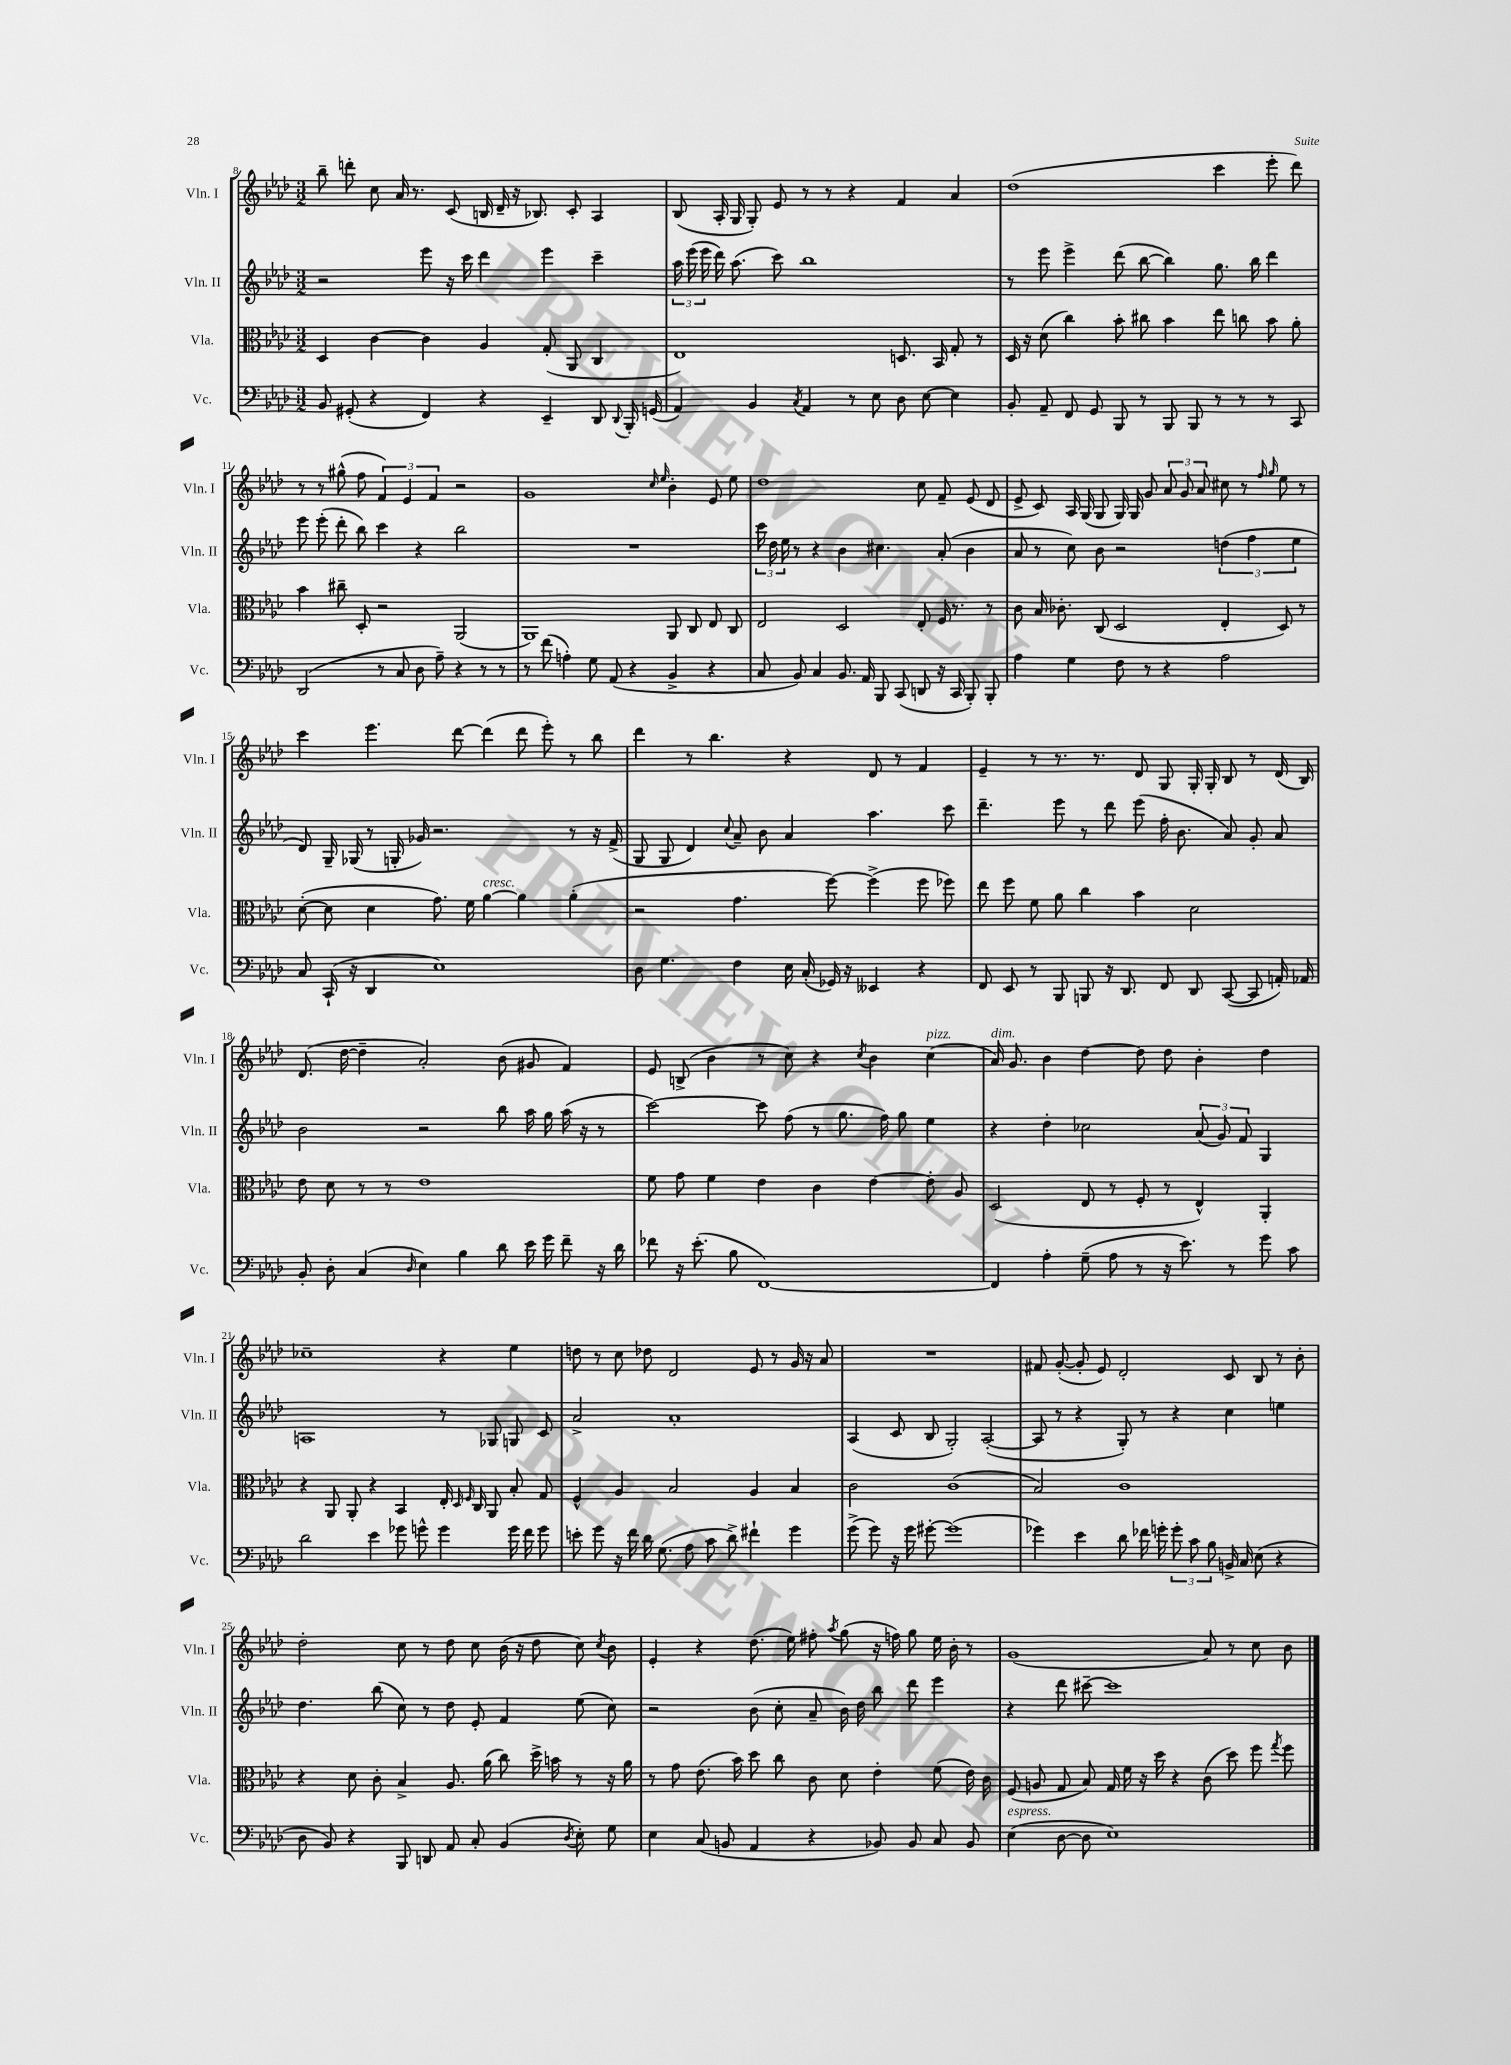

**kern	**kern	**kern	**kern
*staff4	*staff3	*staff2	*staff1
*clefF4	*clefC3	*clefG2	*clefG2
*k[b-e-a-d-]	*k[b-e-a-d-]	*k[b-e-a-d-]	*k[b-e-a-d-]
*M3/2	*M3/2	*M3/2	*M3/2
8BB-/	4D-/	2r	8bb-~\
(8GG#'/	.	.	8ddd'\
4r	[4c\	.	8cc\
.	.	.	16a-/
.	.	.	8.r
4FF/)	4c\]	8eee-\	.
.	.	16r	(8c/
.	.	16ccc\	.
4r	4A-/	4ddd-\	16B/
.	.	.	16d-~/
.	.	.	16r
.	.	.	8.B-/)
4EE-~/	(8G'/	4eee-\	.
.	8AA-/	.	8c'/
8DD-/	4C/	4ccc~\	4A-/
8qqDD-/	.	.	.
16BBB-'/	.	.	.
(16GG/	.	.	.
=	=	=	=
4AA-/)	1E-)	24aa-\	(8B-/
.	.	(24eee-\	.
.	.	24eee-\	.
.	.	16ddd-\)	16A-'/
.	.	(8.aa-\	16G/
4BB-/	.	.	8G'/)
.	.	8ccc\)	8e-/
8qC/	.	.	.
4AA-/	.	1bb-	8r
.	.	.	8r
8r	.	.	4r
8E-\	.	.	.
8D-\	8.D/	.	4f/
[8E-\	.	.	.
.	16BB-/	.	.
4E-\]	8G'/	.	4a-/
.	8r	.	.
=	=	=	=
8BB-'/	16D-/	8r	(1dd-
.	16r	.	.
8AA-~/	(8d-\	8eee-\	.
8FF/	4cc\)	4eee-^\	.
8GG/	.	.	.
8BBB-/	8b-'\	(8ddd-\	.
8r	8cc#\	[8bb-\	.
8BBB-/	4b-\	4bb-\])	.
8BBB-/	.	.	.
8r	8ee-\	8.gg\	4ccc\
8r	8cc\	.	.
.	.	16bb-\	.
8r	8b-\	4ddd-\	8eee-'\
8CC/	8a-'\	.	8ddd-\)
=	=	=	=
(2DD-/	4b-\	8eee-\	8r
.	.	(8eee-'\	8r
.	8cc#~\	8ddd-'\	(8gg#^^\
.	8D-'/	8bb-\)	8ff\
8r	2r	4ccc\	6f/)
8C/	.	.	.
.	.	.	6e-/
8D-\	.	4r	.
.	.	.	6f/
8A-~\)	.	.	.
4r	(2AA-/	2bb-\	2r
8r	.	.	.
8r	.	.	.
=	=	=	=
8r	1AA-)	1.r	1g
(8f\	.	.	.
4A'\)	.	.	.
8G\	.	.	.
(8AA-/	.	.	.
4r	.	.	.
.	.	.	16qqcc/
.	.	.	16qqee-/
4BB-^/	8AA-/	.	4b-'\
.	8C/	.	.
4r	8E-/	.	8e-/
.	8C/	.	8ee-\
=	=	=	=
8C/	2E-/	24ccc\	1dd-
.	.	24dd-\	.
.	.	24ee-\	.
8BB-/)	.	8r	.
4C/	.	4r	.
8.BB-/	2D-/	4b-\	.
16AA-/	.	.	.
8BBB-/	.	4.cc#\	.
(8CC/	.	.	.
8DD/	8E-'/	.	8cc\
16r	16F/	(8a-'/	8f~/
16CC/	8.r	.	.
8BBB-'/)	.	4b-\	(8e-/
8BBB-'/	8r	.	8d-/
=	=	=	=
4A-\	8c\	8a-/	8e-^/
.	16B-/	8r	8c/)
.	8.c-'\	.	.
4G\	.	8cc\)	16A-/
.	.	.	(16G/
.	(8C/	8b-\	8G/
8F\	2D-/	2r	16G/)
.	.	.	16G/
8r	.	.	8g/
4r	.	.	12a-/
.	.	.	12g/
.	.	.	12a-/
2A-\	4E-'/	(6dd\	8cc#\
.	.	.	8r
.	.	6ff\	.
.	.	.	16qqff/
.	.	.	16qqgg/
.	8D-/)	.	8ee-\
.	.	6ee-\	.
.	8r	.	8r
=	=	=	=
8C/	([8d-'\	8d-/)	4ccc\
(16CC`/	8d-\]	16G~/	.
16r	.	(16G-/	.
4DD-/	4d-\	8r	4.eee-\
.	.	16G'/	.
.	.	16g-/)	.
1E-)	8.g\)	2.r	.
.	.	.	[8ddd-\
.	16f\	.	.
.	[4a-\	.	(4ddd-\]
.	4a-\]	.	8ddd-\
.	.	.	8eee-'\)
.	(4a-'\	8r	8r
.	.	16r	8bb-\
.	.	(16f^/	.
=	=	=	=
8D-\	2r	8G/	4ddd-\
4.G\	.	8G/	.
.	.	4d-/)	8r
.	.	.	4.bb-\
.	.	8qqcc/	.
4F\	4.g\	8a-~/	.
.	.	8b-\	.
16E-\	.	4a-/	4r
(16C'/	.	.	.
16GG-/)	[8ff\)	.	.
16r	.	.	.
4EE--/	(4ff^\]	4.aa-\	8d-/
.	.	.	8r
4r	8ff\	.	4f/
.	8ff-\)	8ccc\	.
=	=	=	=
8FF/	8ee-\	4.ddd-~\	4e-~/
8EE-/	8ff\	.	.
8r	8f\	.	8r
8BBB-/	8a-\	8eee-\	8.r
8BBB/	4cc\	8r	.
.	.	.	8.r
16r	.	8ddd-\	.
8.DD-/	.	.	.
.	4b-\	(8eee-\	8d-/
8FF/	.	16ff'\	8G/
.	.	8.b-\	.
8DD-/	2d-\	.	16G'/
.	.	.	16G'/
([8CC/	.	8a-/)	8B-/
8CC/]	.	8g'/	8r
16AA'/)	.	8a-/	(16d-/
16AA-/	.	.	16B-/)
=	=	=	=
8BB-'/	8e-\	2b-\	(8.d-/
8D-'\	8d-\	.	.
.	.	.	[16dd-\
(4C/	8r	.	4dd-~\]
.	8r	.	.
16qqD-/	.	.	.
4E-\)	1e-	2r	2a-'/)
4B-\	.	.	.
8d-\	.	8bb-\	(8b-\
16e-\	.	16aa-\	8g#/
16g\	.	16gg\	.
8f~\	.	(16aa-\	4f/)
.	.	16r	.
16r	.	8r	.
16d-\	.	.	.
=	=	=	=
8f-\	8f\	[2ccc\)	8e-/
16r	8g\	.	(8B^/
(8.e-'\	.	.	.
.	4f\	.	4b-\
8B-\	.	.	.
[1FF)	4e-\	8ccc\]	8r
.	.	(8ff\	8cc\)
.	4c\	8r	4r
.	.	8.gg\	.
.	.	.	8qcc/
.	[4e-\	.	4b-\
.	.	16ff\)	.
.	.	8gg\	.
.	8e-'\]	4ee-\	(4cc\
.	8A-/	.	.
=	=	=	=
4FF/]	(2D-/	4r	16a-/)
.	.	.	8.g/
4A-'\	.	4dd-'\	4b-\
(8G~\	8E-/	2cc-\	[4dd-\
8A-\	8r	.	.
8r	8F'/	.	8dd-\]
16r	8r	.	8dd-\
8.e-\)	.	.	.
.	4E-^^/)	(12a-/	4b-'\
.	.	12g/)	.
8r	.	.	.
.	.	12f/	.
8g\	4AA-'/	4G/	4dd-\
8c\	.	.	.
=	=	=	=
2d-\	4r	1A	1cc-~
.	8AA-/	.	.
.	8AA-'/	.	.
4e-\	4r	.	.
8g-\	4BB-/	.	.
8g^^\	.	.	.
4g\	16E-'/	8r	4r
.	16qqD-/	.	.
.	16qqF/	.	.
.	16C/	.	.
.	8AA-/	8G-/	.
16g\	8B-'/	8G/	4ee-\
16f\	.	.	.
8g\	8G/	8c/	.
=	=	=	=
8e'\	4F^^/	2a-^/	8dd\
8g\	.	.	8r
16r	4A-/	.	8cc\
16f\	.	.	.
16d-\	.	.	8dd-\
(8.G\	.	.	.
.	2B-/	1a-'	2d-/
8A-\	.	.	.
8c\	.	.	.
8d-^\)	.	.	.
4f#`\	4A-/	.	8e-/
.	.	.	8r
4g\	4B-/	.	16g/
.	.	.	16r
.	.	.	8a-/
=	=	=	=
(8g^\	2c\	(4A-/	1.r
8g\)	.	.	.
16r	.	8c/	.
16g\	.	.	.
[8g#'\	.	8B-/	.
(1g#]	(1c	2G'/)	.
.	.	([2A-'/	.
=	=	=	=
4g-\)	2B-/)	8A-/]	8f#/
.	.	8r	([8g'/
4e-\	.	4r	8g'/]
.	.	.	8e-/)
8d-\	1c	8G'/)	2d-'/
16f-\	.	8r	.
16g'\	.	.	.
12g'\	.	4r	.
12c\	.	.	.
12B-\	.	.	.
16BB^/	.	4cc\	8c/
16C/	.	.	.
(8E-\	.	.	8B-/
4r	.	4ee\	8r
.	.	.	8b-'\
=	=	=	=
8D-\	4r	4.dd-\	2dd-'\
8BB-/)	.	.	.
4r	8d-\	.	.
.	8c'\	(8bb-\	.
8BBB-/	4B-^/	8cc\)	8cc\
8DD/	.	8r	8r
8AA-/	8.A-/	8dd-\	8dd-\
8C'/	.	8e-'/	8cc\
.	(16a-\	.	.
(4BB-/	8cc\)	4f/	(16b-\
.	.	.	16r
.	16dd-^\	.	8dd-\
.	16b\	.	.
8qD-/	.	.	.
8E-'\)	8r	(8ee-\	8cc\)
.	.	.	8qcc/
8G\	16r	8cc\)	8b-\
.	16a-\	.	.
=	=	=	=
4E-\	8r	2r	4e-'/
.	8g\	.	.
(8C/	(8.e-\	.	4r
8BB/	.	.	.
.	16b-\)	.	.
4AA-/	8dd-\	(8b-\	(8.dd-\
.	8cc\	8cc'\	.
.	.	.	16ee-\)
4r	8c\	8a-~/	8ff#'\
.	.	.	8qaa-/
.	8d-\	16b-\)	(8gg\
.	.	16dd-\	.
8BB-/)	4e-'\	8bb-\	16r
.	.	.	16ff\)
8BB-/	.	8ddd-\	8gg\
8C/	(8f\	4eee-\	16ee-\
.	.	.	16b-'\
8BB-/	16e-\)	.	8r
.	16c\	.	.
=	=	=	=
(4E-\	(8F/	4r	(1g
.	8A/	.	.
[8D-\	8G/	8ddd-\	.
8D-\]	8B-/)	[8ccc#~\	.
1E-)	16G/	1ccc#]	.
.	16f\	.	.
.	16r	.	.
.	16dd-\	.	.
.	4r	.	.
.	(8c\	.	8a-/)
.	8dd-\)	.	8r
.	8ff\	.	8cc\
.	8qgg/	.	.
.	8ff\	.	8b-\
==	==	==	==
*-	*-	*-	*-
